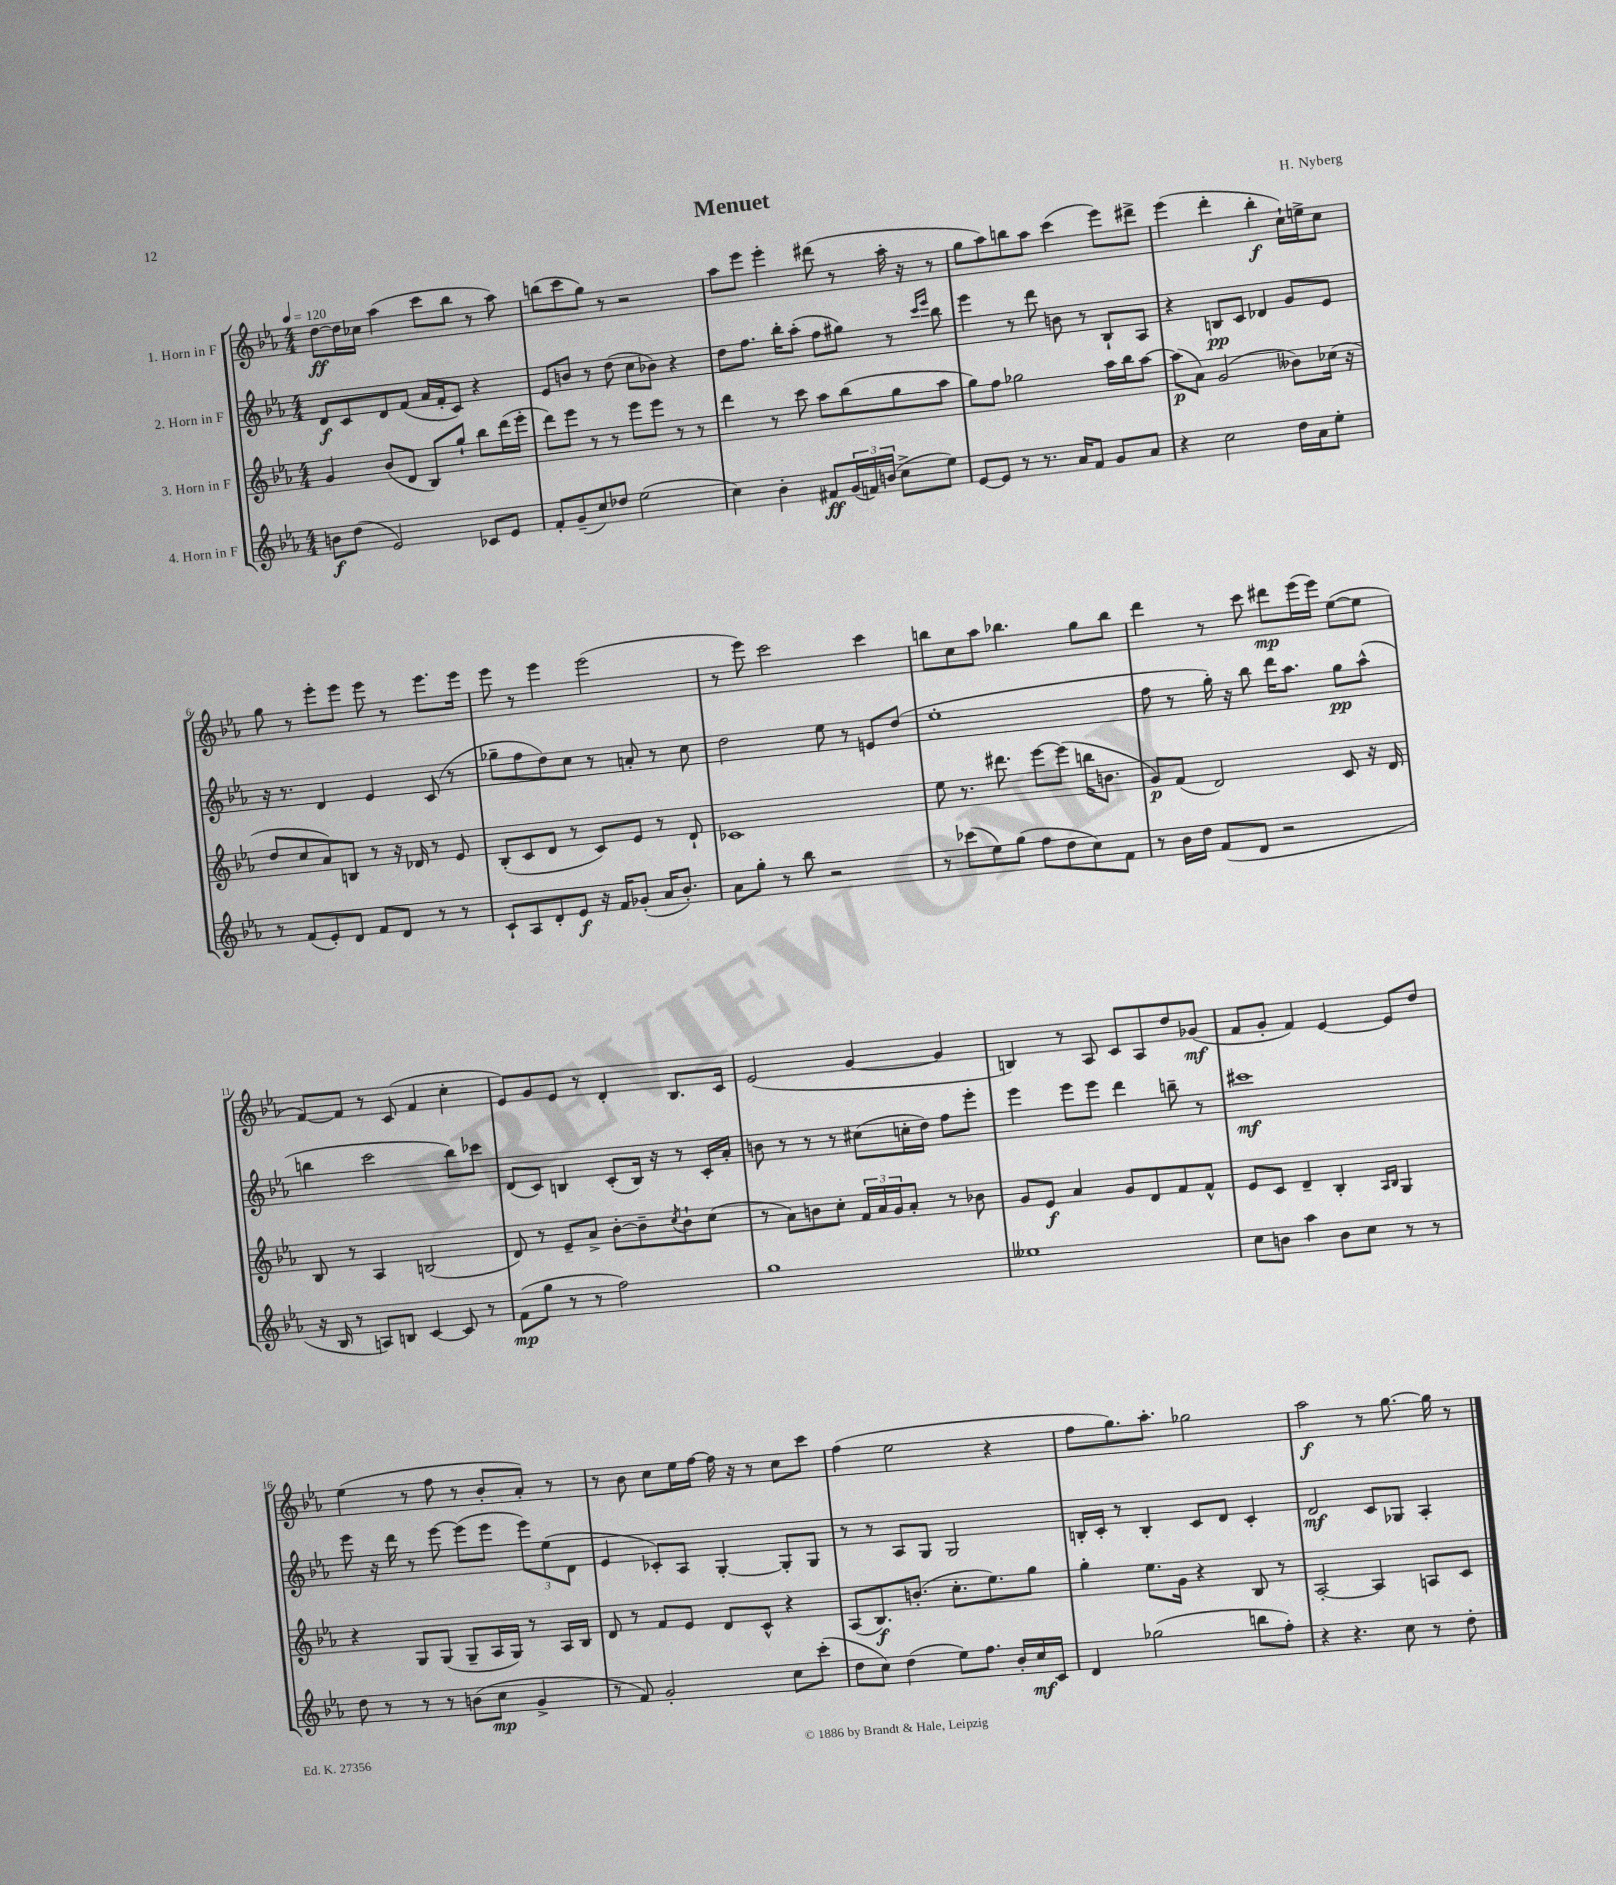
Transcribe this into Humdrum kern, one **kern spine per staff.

**kern	**dynam	**kern	**dynam	**kern	**dynam	**kern	**dynam
*part4	*part4	*part3	*part3	*part2	*part2	*part1	*part1
*staff4	*staff4	*staff3	*staff3	*staff2	*staff2	*staff1	*staff1
*I"4. Horn in F	*	*I"3. Horn in F	*	*I"2. Horn in F	*	*I"1. Horn in F	*
*clefG2	*	*clefG2	*	*clefG2	*	*clefG2	*
*k[b-e-a-]	*	*k[b-e-a-]	*	*k[b-e-a-]	*	*k[b-e-a-]	*
*M4/4	*	*M4/4	*	*M4/4	*	*M4/4	*
*MM120	*	*MM120	*	*MM120	*	*MM120	*
=1	=1	=1	=1	=1	=1	=1	=1
8bn\L	f	4g/	.	8d/L	f	[8dd\L	ff
(8dd\J	.	.	.	8c/	.	16dd\L]	.
.	.	.	.	.	.	16cc-X\JJ	.
2e-/)	.	(8b-/L	.	8d/	.	(4aa-\	.
.	.	8d/J	.	(8f/J	.	.	.
.	.	8B-/L)	.	16a-/LL	.	8ccc\L	.
.	.	.	.	16f'/J	.	.	.
.	.	8gg`/J	.	8c/J)	.	8bb-\J	.
8c-X/L	.	8bb-\L	.	4r	.	8r	.
8e-/J	.	(16ddd\L	.	.	.	8aa-\)	.
.	.	16eee-'\JJ	.	.	.	.	.
=2	=2	=2	=2	=2	=2	=2	=2
8f'/L	.	8ddd\L)	.	8e-/L	.	(8bbn\L	.
(8g~/	.	8eee-\J	.	8bn/J	.	8ccc\	.
8cc/)	.	8r	.	8r	.	8gg\J)	.
8dd-X/J	.	8r	.	(8dd\	.	8r	.
(2ee-\	.	8eee-\L	.	8cc\L	.	2r	.
.	.	8eee-\J	.	8b-X\J)	.	.	.
.	.	8r	.	4r	.	.	.
.	.	8r	.	.	.	.	.
=3	=3	=3	=3	=3	=3	=3	=3
4cc\)	.	4ddd\	.	8dd\L	.	8aa-\L	.
.	.	.	.	8.ff\J	.	8eee-\J	.
4b-'\	.	8r	.	.	.	4eee-'\	.
.	.	.	.	16bb-'\KL	.	.	.
.	.	8ccc\	.	(8aa-'\J	.	.	.
8f#X/L	ff	8aa-\L	.	8ff\L	.	(8ddd#X\	.
(24g/L	.	(8bb-\	.	8gg#X\J)	.	8r	.
24fn/)	.	.	.	.	.	.	.
(24bn/JJ	.	.	.	.	.	.	.
8cc^\L	.	8gg\	.	8r	.	16aa-'\	.
.	.	.	.	.	.	16r	.
.	.	.	.	16qqccc/LL	.	.	.
.	.	.	.	16qqeee-/JJ	.	.	.
8ee-\J)	.	8aa-\J	.	8bb-\	.	8r	.
=4	=4	=4	=4	=4	=4	=4	=4
[8e-/L	.	8gg\L)	.	4eee-\	.	8gg\L	.
8e-/J]	.	8ff\J	.	.	.	8aa-\)	.
8r	.	2gg-X\	.	8r	.	8bbn\	.
8.r	.	.	.	8ddd\	.	8aa-\J	.
.	.	.	.	8bn\	.	(4ccc\	.
16a-/KL	.	.	.	.	.	.	.
8f/J	.	.	.	8r	.	.	.
8g/L	.	16aa-\LL	.	8B-`/L	.	8eee-\L)	.
.	.	16bb-\J	.	.	.	.	.
8a-/J	.	[8aa-\J	.	8A-/J	.	8ddd#X^\J	.
=5	=5	=5	=5	=5	=5	=5	=5
4r	.	(8aa-\L]	p	4r	.	(4eee-\	.
.	.	8a-\J)	.	.	.	.	.
2cc\	.	(2g/	.	8Bn/L	pp	4ddd'\	.
.	.	.	.	8c/J	.	.	.
.	.	.	.	4d-X/	.	4bb-'\	f
16dd\LL	.	8b--X\L)	.	8g/L	.	16cc`\LL)	.
16a-\J	.	.	.	.	.	16een^\J	.
8ee-'\J	.	(16cc-X\Jk	.	8e-/J	.	8cc\J	.
.	.	16r	.	.	.	.	.
!!LO:LB:g=z
=6	=6	=6	=6	=6	=6	=6	=6
8r	.	8dd/L	.	16r	.	8gg\	.
.	.	.	.	8.r	.	.	.
(8f/L	.	8cc/	.	.	.	8r	.
8e-'/)	.	8a-/)	.	4d/	.	8eee-'\L	.
8d/J	.	8Bn/J	.	.	.	8eee-\J	.
8f/L	.	8r	.	4e-/	.	8eee-\	.
8d/J	.	16r	.	.	.	8r	.
.	.	16d-X/	.	.	.	.	.
8r	.	8r	.	(8c/	.	8.eee-\L	.
8r	.	8e-/	.	8r	.	.	.
.	.	.	.	.	.	16eee-\Jk	.
=7	=7	=7	=7	=7	=7	=7	=7
8c`/L	.	(8B-'/L	.	8gg-X~\L	.	8eee-\	.
8A-/	.	8c/	.	8ff\	.	8r	.
8d'/	.	8d/J	.	8dd\)	.	4eee-\	.
8e-/J	f	8r	.	8cc\J	.	.	.
16r	.	8c/L)	.	8r	.	(2eee-\	.
16f/KL	.	.	.	.	.	.	.
(8g-X'/J	.	8e-/J	.	8an'/	.	.	.
16a-/KL	.	8r	.	8r	.	.	.
8.b-'/J)	.	.	.	.	.	.	.
.	.	8d`/	.	8cc\	.	.	.
=8	=8	=8	=8	=8	=8	=8	=8
8a-\L	.	1c-X	.	2dd\	.	8r	.
8gg'\J	.	.	.	.	.	8eee-\)	.
8r	.	.	.	.	.	2ccc\	.
8bb-\	.	.	.	.	.	.	.
2r	.	.	.	8ee-\	.	.	.
.	.	.	.	8r	.	.	.
.	.	.	.	8en/L	.	4ccc\	.
.	.	.	.	(8dd/J	.	.	.
=9	=9	=9	=9	=9	=9	=9	=9
8r	.	8ee-\	.	1ee-'	.	8bbn\L	.
(8ccc-X\L	.	8.r	.	.	.	8cc\	.
8ee-\)	.	.	.	.	.	8aa-\J	.
.	.	8.ddd#X\	.	.	.	.	.
(8gg\J	.	.	.	.	.	4.bb-X\	.
8ff\L	.	[8eee-\L	.	.	.	.	.
8dd\	.	(8eee-\J]	.	.	.	.	.
8cc\)	.	16bbn\KL	.	.	.	8gg\L	.
.	.	8.bn\J	.	.	.	.	.
8f\J	.	.	.	.	.	8bb-\J	.
=10	=10	=10	=10	=10	=10	=10	=10
8r	.	8g/L)	p	8ff\	.	4ddd\	.
16b-\LL	.	(8f/J	.	8r	.	.	.
16dd\JJ	.	.	.	.	.	.	.
(8f/L	.	2d/)	.	16gg'\)	.	8r	.
.	.	.	.	16r	.	.	.
8d/J	.	.	.	8bb-\	.	8ccc\	.
2r	.	.	.	16ddd\KL	.	8ddd#X\L	mp
.	.	.	.	8.aa-\J	.	.	.
.	.	.	.	.	.	(16eee-\L	.
.	.	.	.	.	.	16eee-\JJ)	.
.	.	8c/	.	8gg\L	pp	([8ee-\L	.
.	.	16r	.	(8aa-^^\J	.	8ee-\J]	.
.	.	16d/	.	.	.	.	.
!!LO:LB:g=z
=11	=11	=11	=11	=11	=11	=11	=11
16r	.	8B-/	.	4bbn\	.	[8f/L)	.
16B-/	.	.	.	.	.	.	.
8r	.	8r	.	.	.	8f/J]	.
8An/L)	.	4A-/	.	2ccc\	.	8r	.
8Bn/J	.	.	.	.	.	(8c/	.
[4c/	.	(2Bn/	.	.	.	4f/	.
8c/]	.	.	.	8bb\L)	.	4cc'\	.
8r	.	.	.	8ccc-X\J	.	.	.
=12	=12	=12	=12	=12	=12	=12	=12
(8f\L	mp	8d/)	.	(8d/L	.	8e-/L)	.
8gg\J	.	8r	.	8c/J)	.	8g/	.
8r	.	8e-~/L	.	4Bn/	.	8e-/J	.
8r	.	8a-^/J	.	.	.	8r	.
2ff\)	.	[8b-'\L	.	(8c'/L	.	4d'/	.
.	.	8b-~\]	.	16B/Jk)	.	.	.
.	.	.	.	16r	.	.	.
.	.	8qcc/	.	.	.	.	.
.	.	8b-`\	.	8r	.	8.B-/L	.
.	.	(8cc\J	.	16c'/LL	.	.	.
.	.	.	.	16a-'/JJ	.	16c/Jk	.
=13	=13	=13	=13	=13	=13	=13	=13
1gg	.	8r	.	8bn\	.	(2e-/	.
.	.	8a-\L)	.	8r	.	.	.
.	.	8bn\	.	8r	.	.	.
.	.	8cc'\J	.	8r	.	.	.
.	.	24f/LL	.	(8cc#X\L	.	[4g/	.
.	.	24a-/	.	.	.	.	.
.	.	24g/J	.	.	.	.	.
.	.	8a-'/J	.	16ccn'\L	.	.	.
.	.	.	.	16dd\JJ)	.	.	.
.	.	8r	.	8ff\L	.	4g/]	.
.	.	8b-X\	.	8eee-'\J	.	.	.
=14	=14	=14	=14	=14	=14	=14	=14
1ee--X	.	8g/L	.	4eee-\	.	4Bn/)	.
.	.	8e-/J	f	.	.	.	.
.	.	4a-/	.	8eee-\L	.	8r	.
.	.	.	.	8eee-\J	.	8A-/	.
.	.	8g/L	.	4ddd\	.	8c/L	.
.	.	8d/	.	.	.	8A-/	.
.	.	8f/	.	8bbn~\	.	8dd/	.
.	.	8f^^/J	.	8r	.	(8g-X/J	mf
=15	=15	=15	=15	=15	=15	=15	=15
8cc\L	.	8e-/L	.	1ccc#X	mf	8f/L	.
8bn\J	.	8c/J	.	.	.	8g'/J	.
4aa-\	.	4d~/	.	.	.	4f/)	.
8b\L	.	4B-'/	.	.	.	[4e-/	.
8cc\J	.	.	.	.	.	.	.
.	.	16qqA-/LL	.	.	.	.	.
.	.	16qqB-/JJ	.	.	.	.	.
8r	.	4G/	.	.	.	8e-/L]	.
8r	.	.	.	.	.	8dd/J	.
!!LO:LB:g=z
=16	=16	=16	=16	=16	=16	=16	=16
8dd\	.	4r	.	8eee-\	.	(4ee-\	.
8r	.	.	.	16r	.	.	.
.	.	.	.	16ddd\	.	.	.
8r	.	8G/L	.	8r	.	8r	.
8r	.	(8G/J	.	[8eee-\	.	8ff\	.
(8bn\L	.	8G~/L	.	(8eee-\L]	.	8r	.
8cc\J	mp	16A-/L	.	8eee-\J	.	8b-'/L	.
.	.	16G/JJ)	.	.	.	.	.
4g^/	.	8r	.	12eee-\L)	.	8a-'/J)	.
.	.	.	.	(12ee-\	.	.	.
.	.	16A-/LL	.	.	.	8r	.
.	.	.	.	12d\J	.	.	.
.	.	16B-/JJ	.	.	.	.	.
=17	=17	=17	=17	=17	=17	=17	=17
8r	.	8d/	.	4e-/	.	8r	.
8f/)	.	8r	.	.	.	8b-\	.
2g'/	.	8f/L	.	8c-X'/L)	.	8cc\L	.
.	.	8e-/J	.	8A-/J	.	16ee-\L	.
.	.	.	.	.	.	[16ff\JJ	.
.	.	8d/L	.	[4G'/	.	16ff\]	.
.	.	.	.	.	.	16r	.
.	.	8c^^/J	.	.	.	8r	.
8cc\L	.	4r	.	8G'/L]	.	8cc\L	.
(8ccc'\J	.	.	.	8G/J	.	8ccc\J	.
=18	=18	=18	=18	=18	=18	=18	=18
8dd\L	.	(8A-/L	.	8r	.	(4ff\	.
8cc\J)	.	8.B-/)	f	8r	.	.	.
(4dd\	.	.	.	8A-/L	.	2ee-\	.
.	.	(8.bn'/J	.	.	.	.	.
.	.	.	.	8G/J	.	.	.
8ee-\L)	.	8.cc'\L	.	2G/	.	.	.
8.ff\J	.	.	.	.	.	.	.
.	.	8.ee-\)	.	.	.	.	.
.	.	.	.	.	.	4r	.
16b-'/LL	.	.	.	.	.	.	.
16cc/	mf	8gg\J	.	.	.	.	.
16c/JJ	.	.	.	.	.	.	.
=19	=19	=19	=19	=19	=19	=19	=19
4d/	.	4gg'\	.	16Bn'/LL	.	8ff\L	.
.	.	.	.	16c'/JJ	.	.	.
.	.	.	.	8r	.	8.gg\)	.
(2gg-X\	.	8.ee-\L	.	4B'/	.	.	.
.	.	.	.	.	.	8.aa-'\J	.
.	.	16g\Jk	.	.	.	.	.
.	.	4r	.	8c/L	.	2gg-X\	.
.	.	.	.	8d/J	.	.	.
8bbn\L	.	8B-/	.	4c'/	.	.	.
8ff'\J)	.	8r	.	.	.	.	.
=20	=20	=20	=20	=20	=20	=20	=20
4r	.	[2A-'/	.	2d/	mf	2aa-\	f
4.r	.	.	.	.	.	.	.
.	.	4A-/]	.	8c/L	.	8r	.
8cc\	.	.	.	8G-X/J	.	[8.gg\	.
8r	.	8An/L	.	4A-'/	.	.	.
.	.	.	.	.	.	16gg\]	.
8dd'\	.	8c/J	.	.	.	8r	.
==	==	==	==	==	==	==	==
*-	*-	*-	*-	*-	*-	*-	*-
